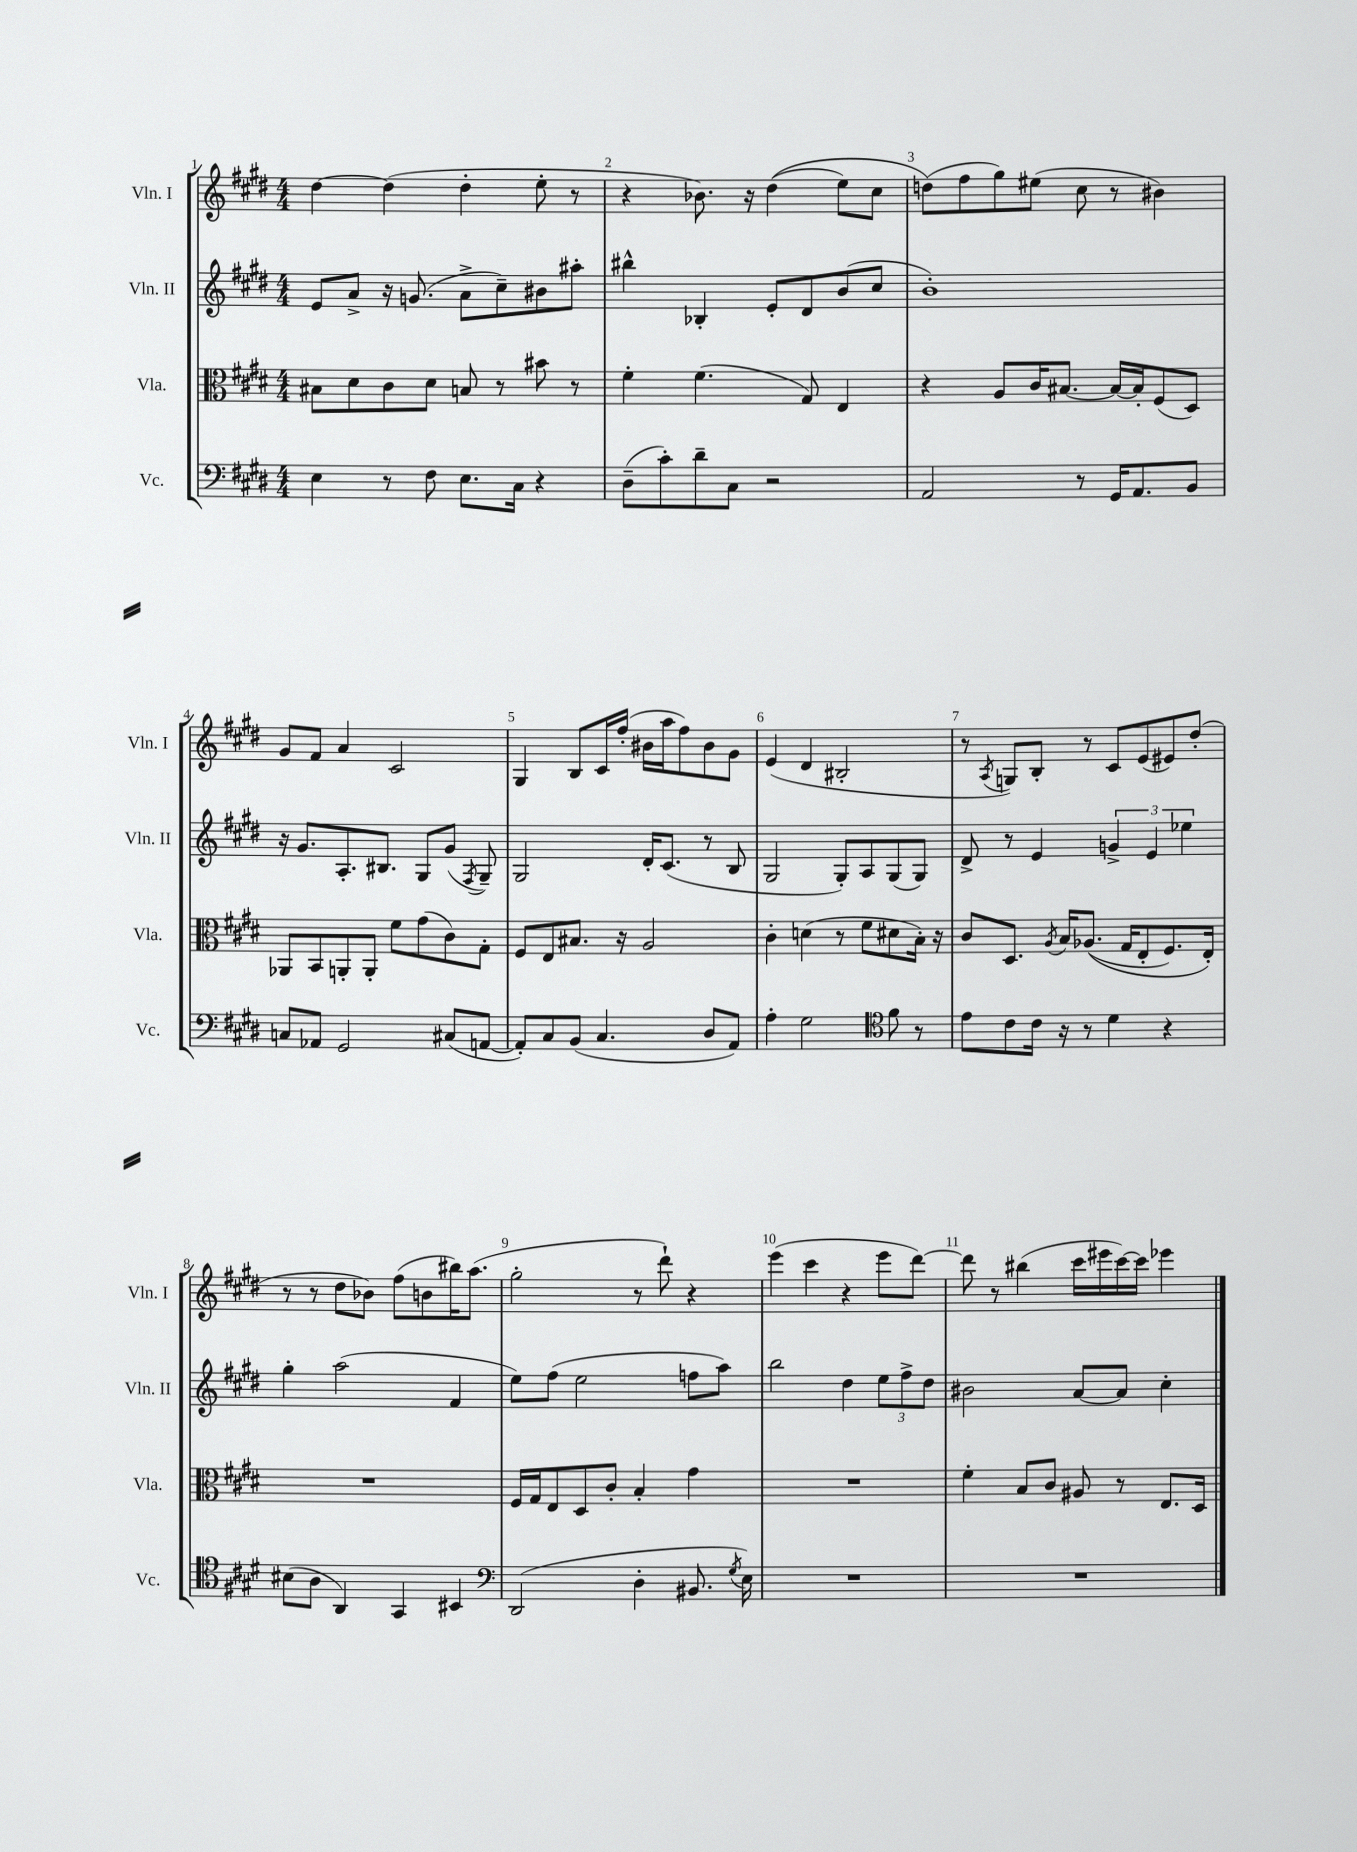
<<
\new StaffGroup <<
\new Staff = "s0" \with { instrumentName = "Vln. I" shortInstrumentName = "Vln. I" } {
    \clef treble \key e \major \numericTimeSignature \time 4/4
    \autoBeamOff dis''4~ dis''4( dis''4-. e''8-. r8 |
    r4 bes'8.) r16 dis''4(\( e''8[) cis''8] |
    d''8[(\) fis''8 gis''8) eis''8]( cis''8 r8 bis'4) |
    gis'8[ fis'8] a'4 cis'2 |
    gis4 b8[ cis'16 fis''16]-.( bis'16[ a''16 fis''8) bis'8 gis'8] |
    e'4( dis'4 bis2-. |
    r8 \acciaccatura { a8 } g8[) b8]-. r8 cis'8[ e'8( eis'8) dis''8]-.( |
    r8 r8 dis''8[ bes'8]) fis''8[( b'8 bis''16) a''8.]( |
    gis''2-. r8 dis'''8-!) r4 |
    e'''4( cis'''4 r4 e'''8[ dis'''8]~) |
    dis'''8 r8 bis''4( cis'''16[ eis'''16 cis'''16~) cis'''16] ees'''4 \bar "|." |
}
\new Staff = "s1" \with { instrumentName = "Vln. II" shortInstrumentName = "Vln. II" } {
    \clef treble \key e \major \numericTimeSignature \time 4/4
    \autoBeamOff e'8[ a'8]-> r16 g'8.( a'8[-> cis''8--) bis'8 ais''8]-. |
    bis''4-^ bes4-. e'8[-. dis'8 b'8( cis''8] |
    b'1-.) |
    r16 gis'8.[ a8.-. bis8.] gis8[ gis'8]( \acciaccatura { fis8 } gis8--) |
    gis2 dis'16[-. cis'8.]( r8 b8 |
    gis2 gis8[-.) a8 gis8( gis8]) |
    dis'8-> r8 e'4 \tuplet 3/2 { g'4-> e'4 ees''4 } |
    gis''4-. a''2( fis'4 |
    e''8[) fis''8]( e''2 f''8[ a''8]) |
    b''2 dis''4 \tuplet 3/2 { e''8[ fis''8-> dis''8] } |
    bis'2 a'8[~ a'8] cis''4-. \bar "|." |
}
\new Staff = "s2" \with { instrumentName = "Vla." shortInstrumentName = "Vla." } {
    \clef alto \key e \major \numericTimeSignature \time 4/4
    \autoBeamOff bis8[ dis'8 cis'8 dis'8] b8 r8 bis'8 r8 |
    fis'4-. fis'4.( gis8) e4 |
    r4 a8[ cis'16 bis8.]~ bis16[~ bis16-. fis8( dis8]) |
    aes,8[ b,8 a,8-. a,8]-. fis'8[ gis'8( cis'8) gis8]-. |
    fis8[ e8 bis8.] r16 a2 |
    cis'4-. d'4( r8 fis'8[ dis'8 b16]-.) r16 |
    cis'8[ dis8.] \acciaccatura { a8 } b16[ aes8.](\( gis16[ e8-. fis8.) e16]-.\) |
    R1 |
    fis16[ gis16 e8 dis8 cis'8]-. b4-. gis'4 |
    R1 |
    fis'4-. b8[ cis'8] ais8 r8 e8.[ dis16] \bar "|." |
}
\new Staff = "s3" \with { instrumentName = "Vc." shortInstrumentName = "Vc." } {
    \clef bass \key e \major \numericTimeSignature \time 4/4
    \autoBeamOff e4 r8 fis8 e8.[ cis16] r4 |
    dis8[--( cis'8-.) dis'8-- cis8] r2 |
    a,2 r8 gis,16[ a,8. b,8] |
    c8[ aes,8] gis,2 cis8[( a,8]~ |
    a,8[-.) cis8 b,8]( cis4. dis8[ a,8]) |
    a4-. gis2 \clef tenor fis'8 r8 |
    e'8[ cis'8 cis'16] r16 r8 dis'4 r4 |
    bis8[( a8] a,4) gis,4 bis,4 |
    \clef bass dis,2( dis4-. bis,8. \acciaccatura { gis8 } e16) |
    R1 |
    R1 \bar "|." |
}
>>
>>
\layout { \context { \Score \override BarNumber.break-visibility = ##(#f #t #t) barNumberVisibility = #all-bar-numbers-visible } }
